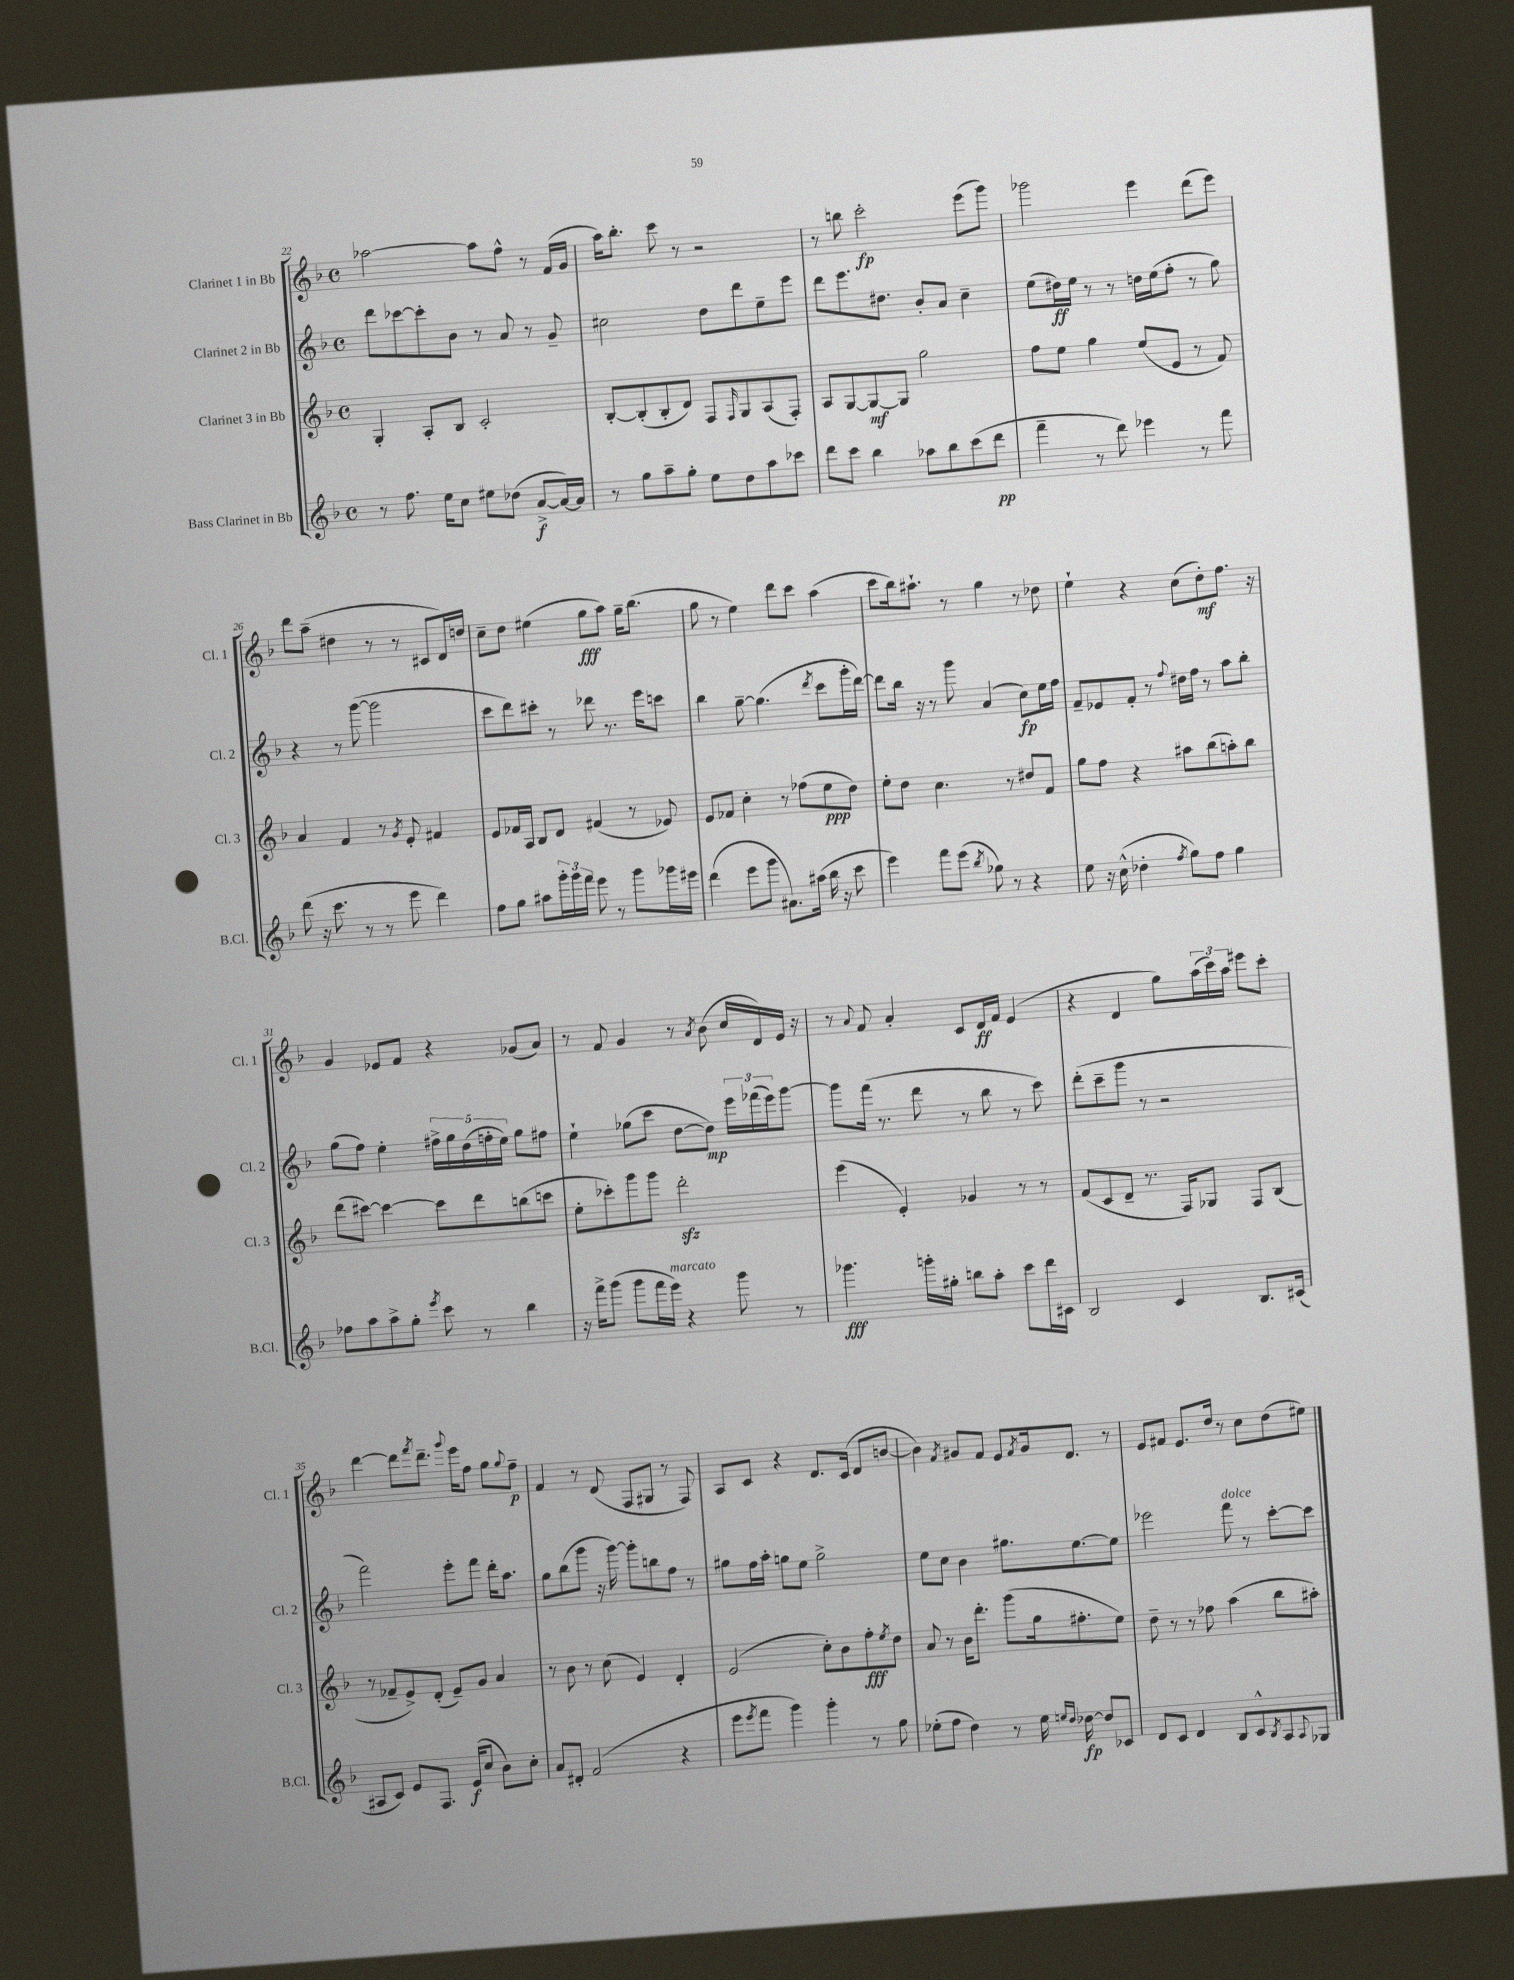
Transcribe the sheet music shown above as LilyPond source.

<<
\new StaffGroup <<
\new Staff = "s0" \with { instrumentName = "Clarinet 1 in Bb" shortInstrumentName = "Cl. 1" } {
    \clef treble \key f \major \defaultTimeSignature \time 4/4
    aes''2~ aes''8 f''8-^ r8 f'16( g'16 |
    a''16) bes''8.-. c'''8 r8 r2 |
    r8 b''8 c'''2-.\fp e'''8( g'''8) |
    ges'''2 e'''4 d'''8( e'''8) |
    d'''8 a''8--( dis''4 r8 r8 cis'8 d'16) d''16 |
    c''8-- d''8 eis''4( g''8\fff a''8) g''16-- bes''8.( |
    g''8 r8 e''4) d'''8 c'''8 a''4( |
    c'''8 bes''16) ais''8.-! r8 g''4 r8 des''8 |
    e''4-! r4 c''8( d''8-.\mf) f''8. r16 |
    g'4 ees'8 f'8 r4 ges'8( a'8) |
    r8 f'8 g'4 r8 \acciaccatura { a'8 } bes'8( c''16 d'16) e'16 r16 |
    r8 \appoggiatura { a'8 } f'8 a'4-. c'8 d'16\ff f'16 e'4( |
    r4 d'4 g''8) \tuplet 3/2 { a''16( c'''16) a''16 } eis'''8 c'''8-. |
    d'''4~ d'''8 \acciaccatura { f'''8 } d'''8.-- \appoggiatura { g'''8 } e'''16 f''8 g''8 \appoggiatura { g''8 } f''8--\p |
    f'4 r8 d'8( f8 gis8 r8 f8) |
    a8 c'8 r4 d'8. c'16( d'8 b'8~ |
    b'4) \acciaccatura { f'8 } gis'8 f'8 e'8 \acciaccatura { f'8 } gis'16 d'8. r8 |
    e'8 fis'8 e'8. d''16 r8 c''8 d''8( eis''8) \bar "|." |
}
\new Staff = "s1" \with { instrumentName = "Clarinet 2 in Bb" shortInstrumentName = "Cl. 2" } {
    \clef treble \key f \major \defaultTimeSignature \time 4/4
    d'''8 ces'''8~ ces'''8-. bes'8 r8 a'8 r8 g'8-- |
    cis''2 d''8 d'''8 e''8-- e'''8 |
    d'''8 e'''8. dis''8. bes'8-. a'8 c''4-- |
    e''8( dis''16\ff) e''16 r8 r8 d''16 e''16( f''8-. r8 g''8) |
    r4 r8 g'''8~( g'''2 |
    c'''8 d'''8) cis'''8-. r8 des'''8 r8. e'''16 c'''8 |
    bes''4 g''8~-- g''4.( \acciaccatura { d'''8 } c'''8 g'''16-. d'''16~) |
    d'''8 bes''16 r16 r8 g'''8 a'4( c''8\fp) e''16 f''16 |
    f'8-- ees'8 f'8-. r8 \appoggiatura { f''8 } dis''16 f''16 r8 a''8 bes''8-. |
    g''8( f''8) e''4-. \tuplet 5/4 { fis''16-> g''16 d''16( f''16-. e''16) } g''8 fis''8 |
    e''4-! ges''8( c'''8 d''8~ d''8\mp) \tuplet 3/2 { e'''16 fes'''16( e'''16) } g'''8~ |
    g'''8 f'''16( r8. d'''8 r8 bes''8 r8 c'''8) |
    d'''8-.( c'''8-- g'''8 r8 r2 |
    f'''2) e'''8-. f'''8 d'''16-. a''8. |
    g''8 bes''8( g'''8 r16 g'''16~) g'''8-. b''8 f''8 r8 |
    gis''8 f''16 a''16-. g''8 e''8 g''2-> |
    e''8 c''8 bes'4 gis''8. e''8.~ e''8 |
    ees'''2 f'''8^\markup { \italic "dolce" } r8 c'''8~-. c'''8 \bar "|." |
}
\new Staff = "s2" \with { instrumentName = "Clarinet 3 in Bb" shortInstrumentName = "Cl. 3" } {
    \clef treble \key f \major \defaultTimeSignature \time 4/4
    g4-. a8-. bes8 c'2-. |
    bes8~-. bes8-.( bes8-. d'8) f8 \grace { f16 } g8 a8( f8-.) |
    a8 g8~ g8~\mf g8 g''2 |
    f''8 e''8 g''4 e''8( e'8 r8 f'8) |
    a'4 f'4 r8 \acciaccatura { g'8 } e'8-. fis'4 |
    e'8 fes'16 a16 bes8 d'8 fis'4( r8 ees'8) |
    e'8 fes'8 c''4-. r8 fes''8( e''8\ppp d''8) |
    e''8-. d''8 c''4. r8 dis''8 f'8 |
    g''8 f''8 r4 ais''8 bes''8( a''8-.) bes''8 |
    d'''8( cis'''8~) cis'''4~ cis'''8 d'''8 b''8( c'''8 |
    e''8-. ces'''8-.) g'''8 g'''8 d'''2-.\sfz |
    e'''4( e'4-.) ges'4 r8 r8 |
    f'8( c'8 d'8-- r8. f16) ges8 f8 bes8( |
    r8 fes'8-- e'8->) d'8-.( e'8--) g'8 a'4 |
    r8 bes'8 r8 c''8( e'4) d'4-. |
    e'2( c''8-.) bes'8 f''8-.\fff \acciaccatura { e''8 } d''8 |
    a'8 r8 bes'16 d'''8.-. g'''8( g''16 fis''8.-. e''8) |
    d''8-- r8 r8 fes''8 a''4( bes''8 ais''8-.) \bar "|." |
}
\new Staff = "s3" \with { instrumentName = "Bass Clarinet in Bb" shortInstrumentName = "B.Cl." } {
    \clef treble \key f \major \defaultTimeSignature \time 4/4
    r8 f''8. e''16 c''8 eis''8 des''8( a'8~->\f a'16~) a'16 |
    r8 g''8 a''8-- g''8-. e''8 d''8 a''8 ces'''8 |
    d'''8 c'''8 bes''4 aes''8 bes''8 c'''8( d'''8\pp |
    f'''4-- r8 d'''8) ees'''4 r8 f'''8 |
    d'''8( r16 c'''8. r8 r8 e'''8 d'''4) |
    f''8 g''8 ais''8 \tuplet 3/2 { g'''16-. g'''16 f'''16 } e'''8 r8 g'''8 ges'''16 eis'''16 |
    d'''4( e'''8 g'''8 ais'8.) ais''16( bes''16 r16 c'''8 |
    e'''4) f'''8 e'''8( \acciaccatura { bes''8 } ges''8) r8 r4 |
    e''8 r16 c''16-^( des''4-. \acciaccatura { f''8 } g''8) f''8 g''4 |
    fes''8 a''8 a''8-> g''8-. \acciaccatura { e'''8 } c'''8 r8 bes''4 |
    r16 f'''16-> g'''8( g'''8 f'''16 e'''16^\markup { \italic "marcato" }) r4 g'''8 r8 |
    ges'''4.\fff g'''16-. gis''16-. b''8 a''8-. c'''8 d'''16 cis'16 |
    bes2 c'4 bes8. cis'16( |
    ais8 c'8) e'8 f8. e'16\f( c''8 bes'8) c''8-. |
    a'8 dis'8-. f'2( r4 |
    e'''8 \acciaccatura { e'''8 } f'''8 g'''4) g'''4-. r8 g''8 |
    ees''8-.( f''8 d''4) r8 ees''16 \grace { e''16 d''16 } des''16~\fp des''8 ces'8 |
    d'8 c'8 d'4 bes8 c'8-^ \acciaccatura { bes8 } a8 \appoggiatura { a8 } ges8 \bar "|." |
}
>>
>>
\layout { \context { \Score currentBarNumber = #22 } }
